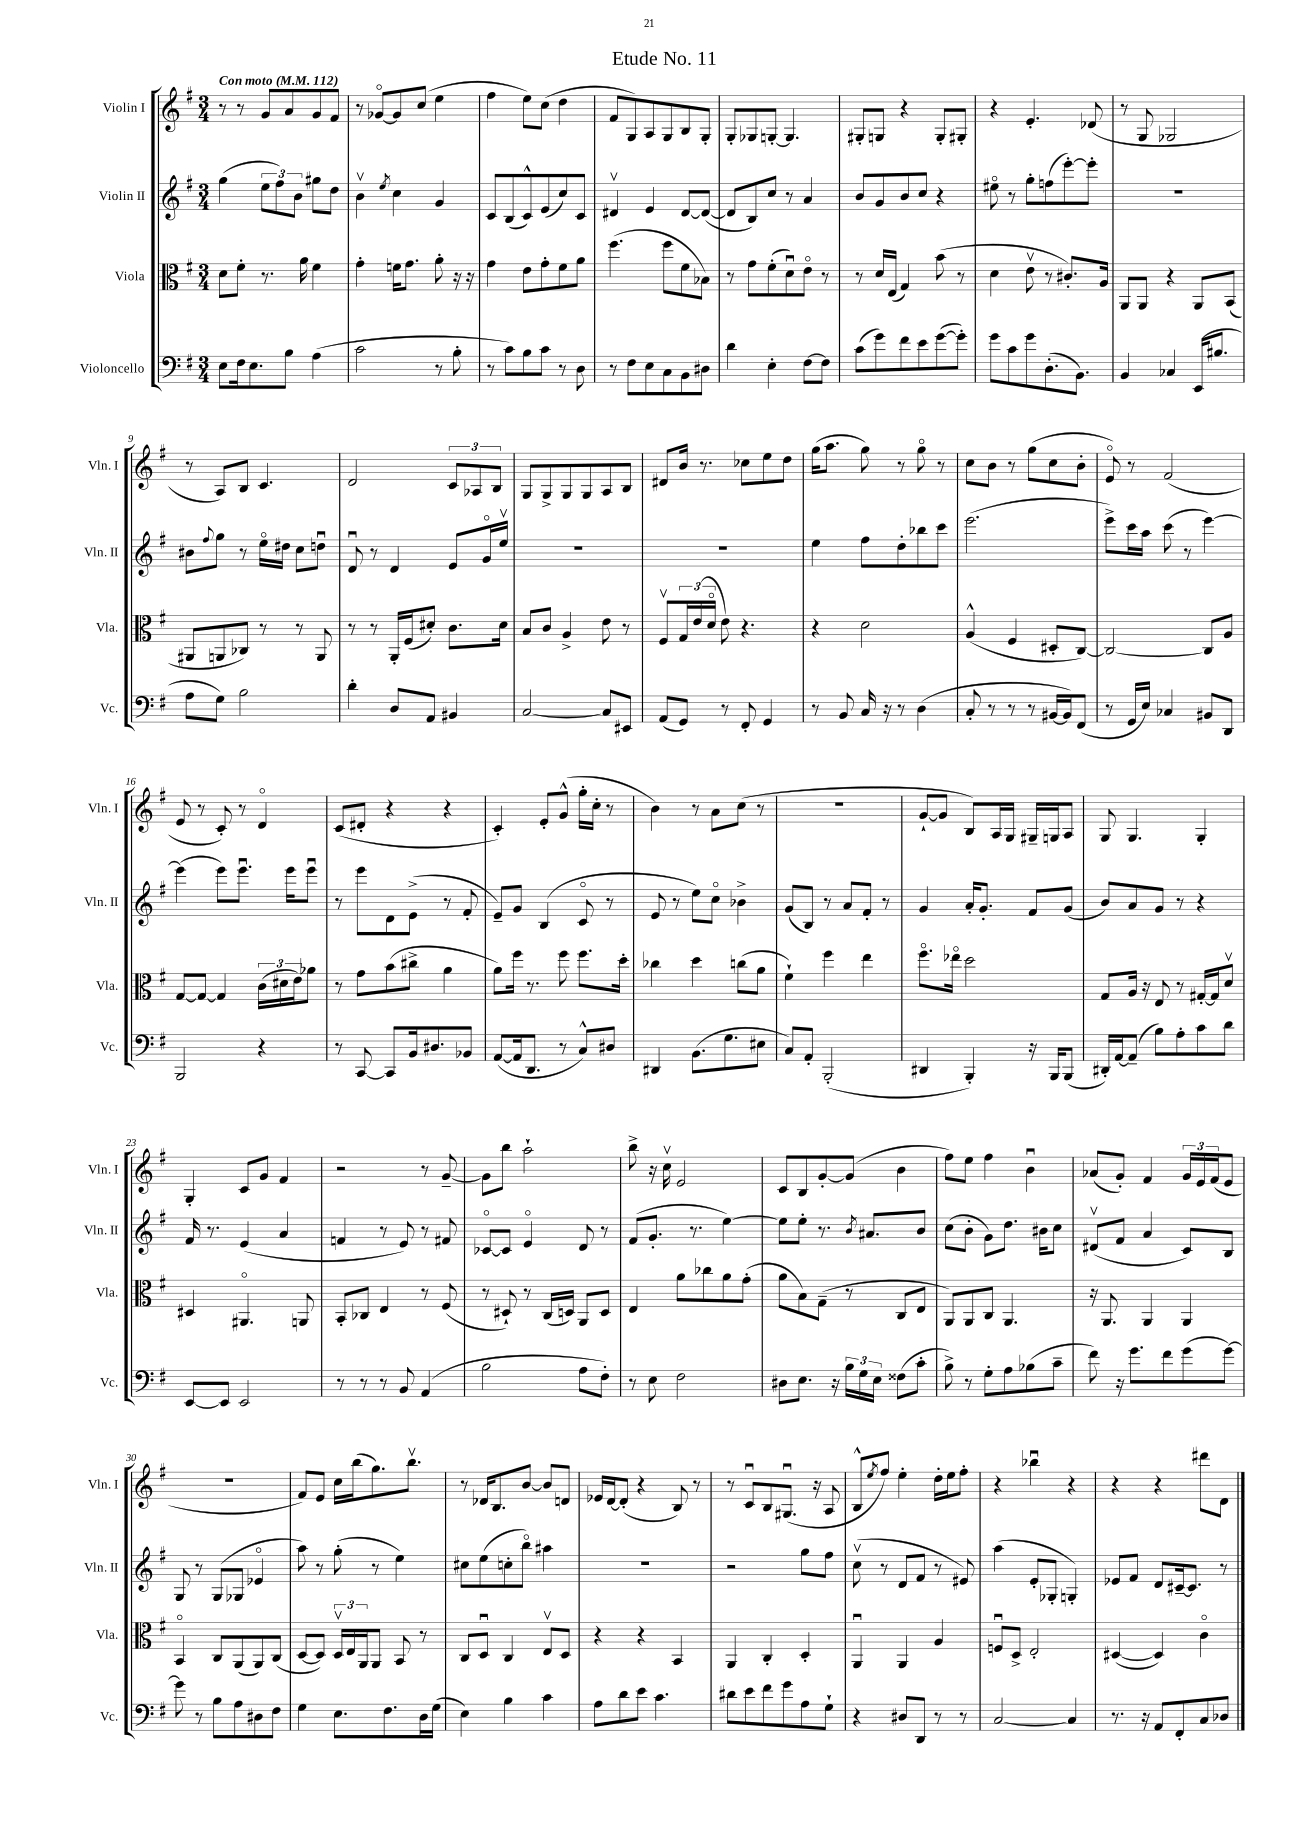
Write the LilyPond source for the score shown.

\header { title = "Etude No. 11" }
<<
\new StaffGroup <<
\new Staff = "s0" \with { instrumentName = "Violin I" shortInstrumentName = "Vln. I" } {
    \clef treble \key g \major \numericTimeSignature \time 3/4 \tempo "Con moto" 4 = 112
    r8 r8 g'8 a'8 g'8 fis'8 |
    r8 ges'8~\flageolet ges'8 c''8( e''4 |
    fis''4 e''8) c''8( d''4 |
    fis'8 g8) a8 g8 b8 g8-. |
    g8-. ges8 g8~-. g4. |
    gis8-. g8 r4 g8-. gis8-. |
    r4 e'4.-. des'8( |
    r8 g8 ges2 |
    r8 a8) b8 c'4. |
    d'2 \tuplet 3/2 { c'8 aes8 b8 } |
    g8 g8-> g8 g8 a8 b8 |
    dis'8 b'16 r8. ces''8 e''8 d''8 |
    g''16( a''8. g''8) r8 g''8\flageolet r8 |
    c''8 b'8 r8 g''8( c''8 b'8-. |
    e'8\flageolet) r8 fis'2( |
    e'8 r8 c'8-.) r8 d'4\flageolet |
    c'8( dis'8-. r4 r4 |
    c'4-.) e'8-. g'8-^( g''16-. c''16-. r8 |
    b'4) r8 a'8 c''8( r8 |
    R2. |
    g'8~-! g'8 b8) a16 g16 gis16-- g16 a8 |
    g8 g4. g4-. |
    g4-. c'8 g'8 fis'4 |
    r2 r8 g'8~-- |
    g'8 b''8 a''2-! |
    b''8-> r16 c''16\upbow e'2 |
    c'8 b8 g'8~-. g'8( b'4 |
    fis''8) e''8 fis''4 b'4\downbow |
    aes'8( g'8-.) fis'4 \tuplet 3/2 { g'16 e'16 fis'16( } e'8 |
    R2. |
    fis'8) e'8 c''16 b''16( g''8.) b''8.\upbow |
    r8 des'16 b8. b'8~ b'8 d'8 |
    ees'16 d'16~ d'8-.( r4 b8) r8 |
    r8 c'8\downbow b8 gis8.\downbow( r16 a8 |
    b8-^ \acciaccatura { e''8 } fis''8) e''4-. d''16-. e''16 fis''8-. |
    r4 bes''4\downbow r4 |
    r4 r4 dis'''8 d'8 \bar "|." |
}
\new Staff = "s1" \with { instrumentName = "Violin II" shortInstrumentName = "Vln. II" } {
    \clef treble \key g \major \numericTimeSignature \time 3/4
    g''4( \tuplet 3/2 { e''8 fis''8) b'8 } gis''8 d''8 |
    b'4\upbow \acciaccatura { e''8 } c''4 g'4 |
    c'8 b8( c'8-^) e'8( c''8) c'8 |
    dis'4\upbow e'4 dis'8~ dis'8~( |
    dis'8 b8) c''8 r8 a'4 |
    b'8 g'8 b'8 c''8 r4 |
    eis''8\flageolet r8 g''8-. f''8( e'''8~-.) e'''8-. |
    R2. |
    bis'8 \appoggiatura { fis''8 } g''8 r8 e''16\flageolet dis''16 c''8 d''8\downbow |
    d'8\downbow r8 d'4 e'8 g'16\flageolet e''16\upbow |
    R2. |
    R2. |
    e''4 fis''8 d''8-. bes''8 c'''8 |
    e'''2.( |
    e'''8->) c'''16 a''16 c'''8( r8 e'''4~) |
    e'''4( e'''8) e'''8.\downbow e'''16 e'''8\downbow |
    r8 e'''8 d'8 e'8->( r8 fis'8-. |
    e'8--) g'8 b4( c'8\flageolet r8 |
    e'8 r8 e''8) c''8\flageolet bes'4-> |
    g'8( b8) r8 a'8 fis'8-. r8 |
    g'4 a'16-. g'8.-. fis'8 g'8( |
    b'8) a'8 g'8 r8 r4 |
    fis'16 r8. e'4( a'4 |
    f'4 r8 e'8) r8 fis'8 |
    ces'8~\flageolet ces'8 e'4\flageolet d'8 r8 |
    fis'8( g'8.-. r8. e''4~) |
    e''8 e''8-. r8. \acciaccatura { b'8 } ais'8. b'8 |
    c''8( b'8-. g'8) d''8. bis'16 c''8 |
    dis'8\upbow( fis'8 a'4 c'8) b8 |
    g8 r8 g8( ges8 ees'4\flageolet |
    a''8) r8 g''8-.( r8 e''4) |
    cis''8 e''8( c''8-. b''8\flageolet) ais''4 |
    R2. |
    r2 g''8 fis''8 |
    c''8\upbow( r8 d'8 fis'8 r8 eis'8) |
    a''4( e'8-. ges8-. g4-.) |
    ees'8 fis'8 d'8 cis'16~-- cis'8. r8 \bar "|." |
}
\new Staff = "s2" \with { instrumentName = "Viola" shortInstrumentName = "Vla." } {
    \clef alto \key g \major \numericTimeSignature \time 3/4
    d'8 fis'8-. r8. a'16 fis'4 |
    g'4-. f'16 g'8. a'8-. r16 r16 |
    g'4 e'8 g'8-. fis'8 a'8 |
    fis''4.( fis''8 fis'8 bes8) |
    r8 g'8 fis'8-.( d'8\downbow) e'8\flageolet r8 |
    r8 d'16 e16( g4) b'8( r8 |
    d'4 e'8\upbow r8 cis'8.-.) a16 |
    a,8 a,8 r4 a,8 b,8( |
    ais,8 a,8 ces8) r8 r8 a,8 |
    r8 r8 a,16-. fis16( dis'8-.) c'8. dis'16 |
    b8 c'8 a4-> e'8 r8 |
    fis8\upbow \tuplet 3/2 { g16 e'16( d'16\flageolet } e'8) r4. |
    r4 d'2 |
    a4-^( fis4 dis8-. c8~) |
    c2~ c8 a8 |
    g8~ g8~ g4 \tuplet 3/2 { c'16( dis'16 e'16) } aes'8 |
    r8 g'8 b'8( cis''8-> a'4 |
    a'8) fis''16 r8. fis''8 fis''8. d''16-. |
    ces''4 d''4 c''8( a'8 |
    fis'4-!) fis''4 e''4 |
    fis''8.\flageolet ees''16\flageolet d''2 |
    g8 a16 r16 e8 r8 gis16~-. gis16 d'8\upbow |
    dis4 ais,4.\flageolet a,8 |
    b,8-. ces8 e4 r8 fis8( |
    r8 dis8-!) r8 c16( d16) a,8 d8 |
    e4 a'8 ces''8 a'8 g'8-.( |
    a'8 b8) g8--( r8 c8 e8 |
    a,8) a,8 c8 a,4. |
    r16 a,8. a,4 a,4 |
    b,4\flageolet c8 a,8( a,8) c8( |
    d8~ d8) \tuplet 3/2 { d16\upbow e16 a,16 } a,8 b,8 r8 |
    c8 d8\downbow c4 e8\upbow d8 |
    r4 r4 b,4 |
    a,4 c4-. d4-. |
    a,4\downbow a,4 a4 |
    f8\downbow d8-> e2-. |
    dis4~( dis4) c'4\flageolet \bar "|." |
}
\new Staff = "s3" \with { instrumentName = "Violoncello" shortInstrumentName = "Vc." } {
    \clef bass \key g \major \numericTimeSignature \time 3/4
    e8 fis16 e8. b8 a4( |
    c'2 r8 b8-. |
    r8 c'8) b8 c'8 r8 d8 |
    r8 fis8 e8 c8 b,8 dis8 |
    d'4 e4-. fis8~ fis8 |
    c'8( g'8) fis'8 e'8 g'8~( g'8-.) |
    g'8 c'8 g'8 d8.-.( b,8.) |
    b,4 ces4 e,16( bis8. |
    a8 g8) b2 |
    d'4-. d8 a,8 bis,4 |
    c2~ c8 eis,8 |
    a,8( g,8) r8 fis,8-. g,4 |
    r8 b,8 c16 r16 r8 d4( |
    c8-. r8 r8 r8 bis,16~ bis,16) fis,8( |
    r8 g,16 e16) ces4 bis,8 d,8 |
    b,,2 r4 |
    r8 c,8~ c,8 b,16 dis8. bes,8 |
    a,8~( a,16 d,8. r8 c8-^) dis8 |
    dis,4 b,8.( g8. eis8 |
    c8) a,8-. b,,2-.( |
    dis,4 b,,4-.) r16 b,,16 b,,8( |
    dis,16-.) a,16~ a,8--( b8) a8-. c'8 d'8 |
    e,8~ e,8 e,2 |
    r8 r8 r8 b,8 a,4( |
    b2 a8 fis8-.) |
    r8 e8 fis2 |
    dis8 e8. r16 \tuplet 3/2 { b16 g16 e16 } fisis8( c'8-. |
    b8->) r8 g8-. a8 bes8( c'8-- |
    fis'8) r16 g'8. fis'8 g'8( g'8~) |
    g'8 r8 b8 a8 dis8 fis8 |
    g4 e8. fis8. d16 g16( |
    e4) b4 c'4 |
    a8 d'8 e'8 c'4. |
    dis'8 e'8 fis'8 g'8 a8 g8-! |
    r4 dis8 d,8 r8 r8 |
    c2~ c4 |
    r8. r16 a,8 fis,8-. c8 des8 \bar "|." |
}
>>
>>
